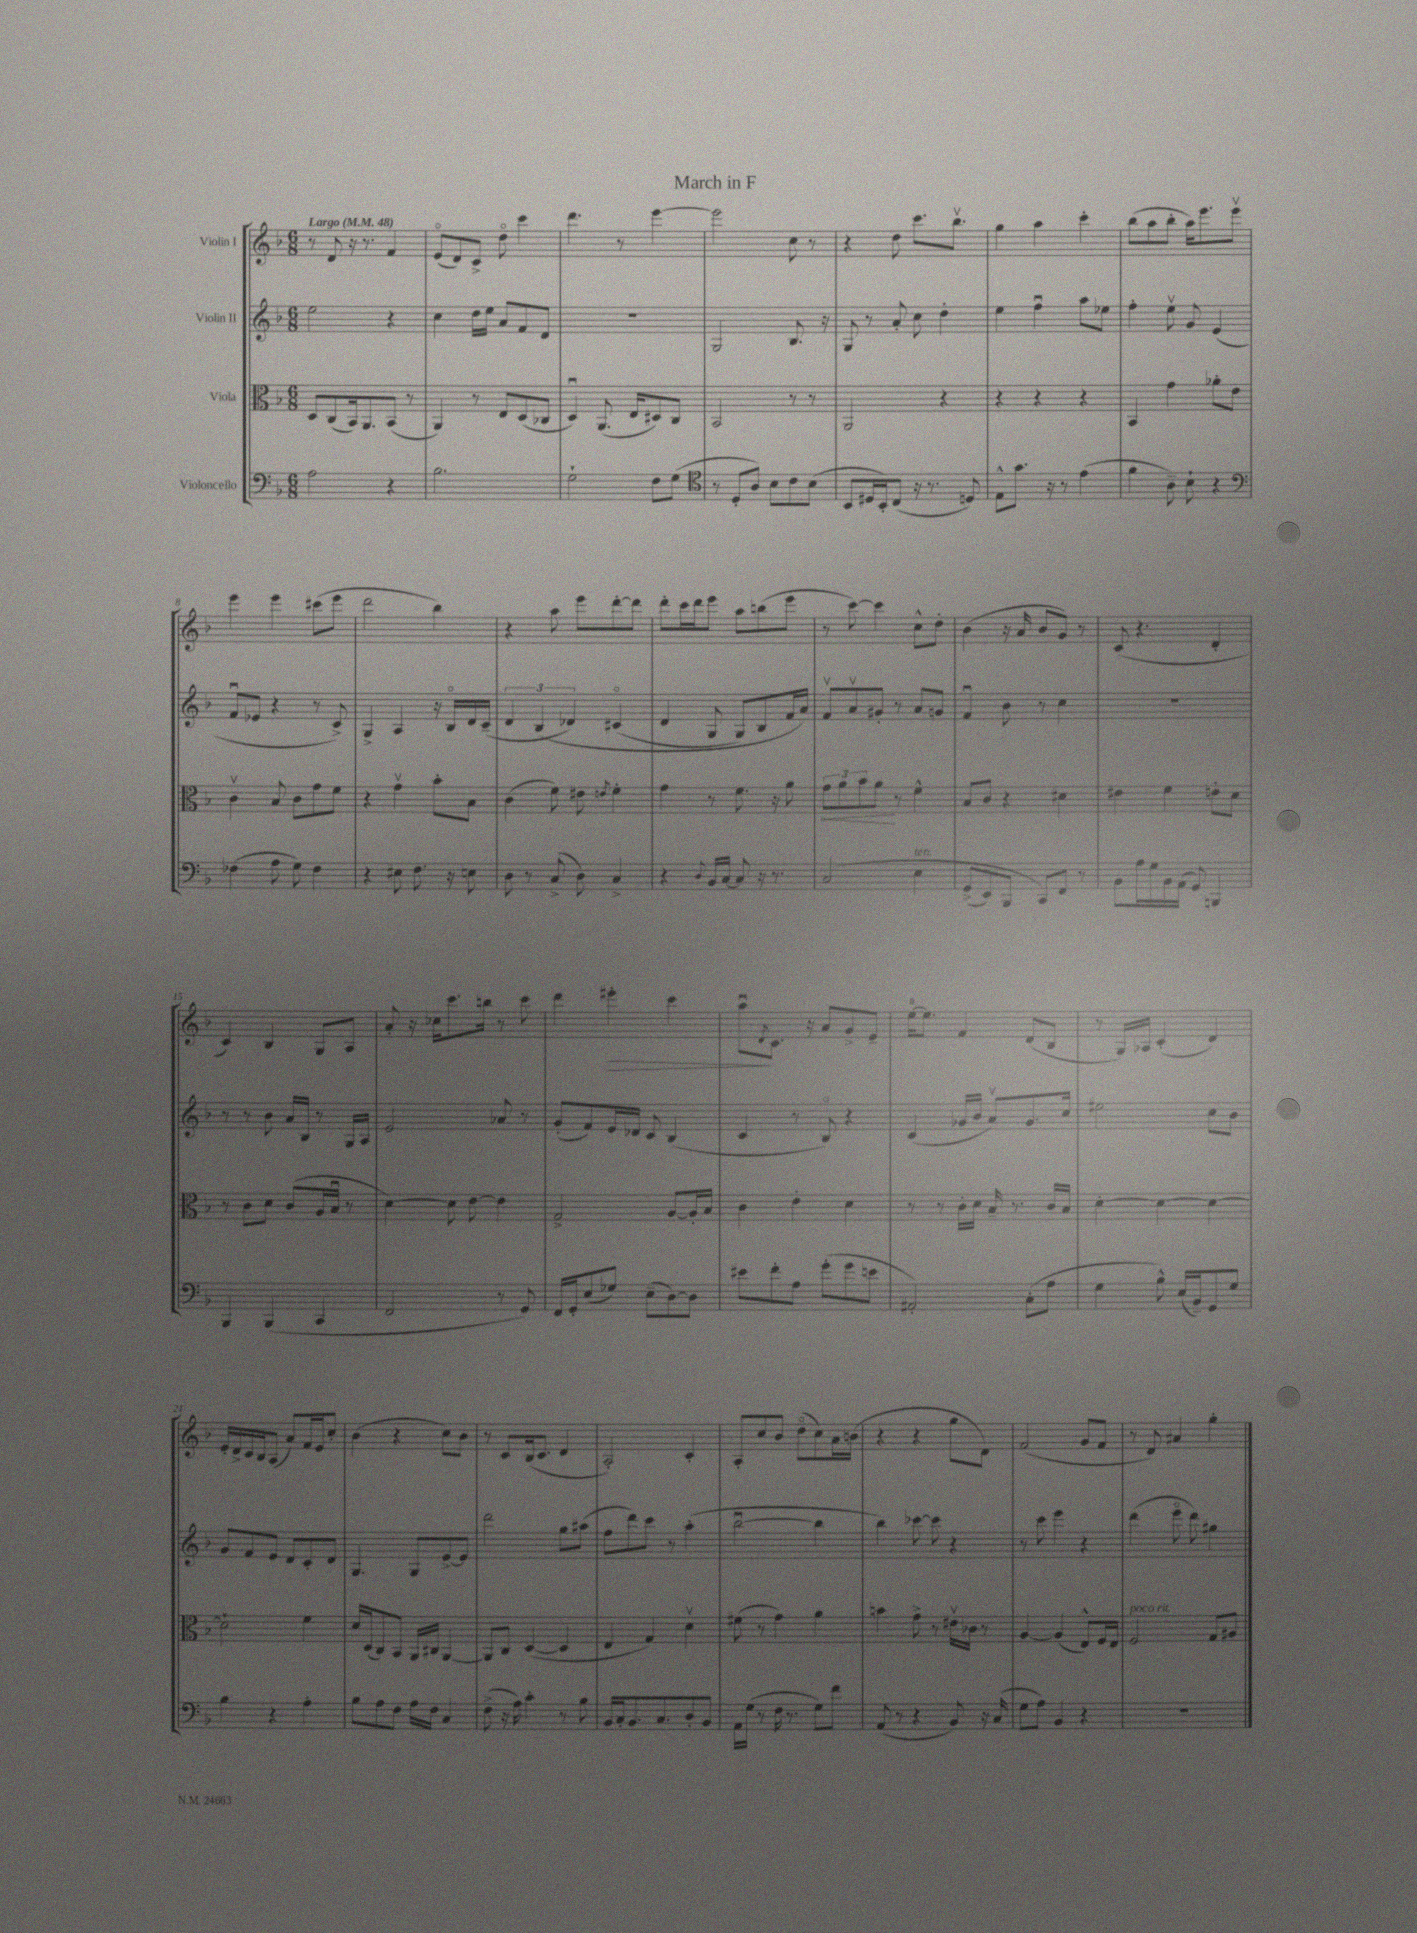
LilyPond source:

\header { title = "March in F" }
<<
\new StaffGroup <<
\new Staff = "s0" \with { instrumentName = "Violin I" } {
    \clef treble \key f \major \numericTimeSignature \time 6/8 \tempo "Largo" 4 = 48
    r8 d'8 r16 r8. f'4 |
    e'8\flageolet( d'8) c'8-> d''8\flageolet c'''4 |
    d'''4. r8 e'''4~ |
    e'''2 c''8 r8 |
    r4 d''8 c'''8. bes''8.\upbow |
    g''4 a''4 c'''4-. |
    bes''8( a''8 bes''8-. a''16) e'''8. e'''8\upbow |
    e'''4 e'''4 cis'''8( e'''8 |
    d'''2 bes''4) |
    r4 a''8 e'''8 d'''8~-. d'''8 |
    d'''8-. c'''16 d'''16 e'''8 a''8 b''8( e'''8 |
    r8 c'''8~) c'''4 c''8-^ d''8-. |
    bes'4( r16 a'16 bes'8 g'8) r8 |
    c'8( r4. d'4-. |
    c'4) bes4 g8 a8 |
    a'8-. r16 ces''16 c'''8. b''16 r8 c'''8 |
    d'''4 eis'''4-.\> c'''4 |
    a''8\downbow\! \acciaccatura { d'8 } c'8. r16 a'8 g'8-> e'8-- |
    e''16-0~ e''8. f'4 d'8( bes8 |
    r8 g16) aes16 c'4-.( d'4) |
    e'16-. d'16-> c'16 bes16 a8( a'8) f'16 e'16 c''8-. |
    bes'4( r4 c''8) bes'8 |
    r8 c'8 bes16( c'8. d'4 |
    a2-.) c'4-. |
    a8-. c''8 bes'8 d''8\flageolet( c''8) a'16 b'16( |
    r4 r4 g''8 d'8) |
    f'2( g'8 f'8 |
    r8 d'8) ais'4 g''4-. \bar "|." |
}
\new Staff = "s1" \with { instrumentName = "Violin II" } {
    \clef treble \key f \major \numericTimeSignature \time 6/8
    e''2 r4 |
    c''4 d''16 e''16 a'8 f'8 d'8 |
    R2. |
    g2 bes8. r16 |
    g8 r8 a'8-. c''8 d''4-. |
    e''4 f''4\downbow a''8 ees''8 |
    f''4-. e''8\upbow g'8 e'4( |
    f'8\downbow ees'8 r4 r8 c'8->) |
    g4-> a4 r16 bes16\flageolet d'16 c'16--( |
    \tuplet 3/2 { d'4 bes4\( des'4) } cis'4\flageolet( |
    d'4 g8 g8) bes8 f'16 a'16\) |
    f'8\upbow a'8\upbow gis'8-. r8 a'8 g'8 |
    f'4\downbow bes'8 r8 c''4 |
    R2. |
    r8 r8 bes'8 a'16 bes16 r8 g16 a16 |
    e'2 aes'8 r8 |
    g'8-.( f'8) e'16 des'16 c'8 bes4( |
    c'4 r8 bes8\flageolet) r4 |
    c'4( ges'16 bes'16 a'8\upbow) ges'8. c''16 |
    eis''2 c''8 bes'8 |
    g'8 f'8 e'8 d'8 c'8-. d'8 |
    g4. g8 e'8~-> e'8 |
    d'''2 g''8 ais''8( |
    f''8 d'''8) c'''8 r8 a''4-.( |
    bes''2~\downbow bes''4 |
    bes''4) ces'''8~ ces'''8 r4 |
    r8 c'''8 e'''4 r4 |
    d'''4( e'''8\flageolet d'''8) gis''4 \bar "|." |
}
\new Staff = "s2" \with { instrumentName = "Viola" } {
    \clef alto \key f \major \numericTimeSignature \time 6/8
    d8 c8( bes,16) a,8. bes,8( r8 |
    a,4) r8 e8 d8( ces8 |
    d4\downbow) a,8.( e16 dis8) c8 |
    bes,2 r8 r8 |
    a,2 r4 |
    r4 r4 r4 |
    bes,4 g'4 aes'8-. e'8 |
    c'4\upbow bes8 c'8 g'8 f'8 |
    r4 g'4\upbow bes'8-. bes8 |
    c'4( f'8) eis'8 \acciaccatura { e'8 } f'4-. |
    g'4 r8 f'8. r16 a'8 |
    \tuplet 3/2 { \once \override Hairpin.circled-tip = ##t g'8\< a'8 bes'8 } a'8\! r8 f'4-^ |
    bes8 c'8 r4 dis'4 |
    eis'4 f'4 e'8-. d'8 |
    r8 c'8 d'8 c'8( a16 bes16\downbow r8 |
    d'4~) d'8 e'8~ e'4 |
    g2-> a8~ a16-. bes16 |
    c'4 e'4-. d'4 |
    r8 r8 c'16-. d'16 bes16-- r8. c'16 bes16 |
    d'4~-. d'4~ d'4~ |
    d'2-! f'4 |
    d'16 d16( c8) bes,8 a,16 cis16 a,4~ |
    a,8 c8 d4~( d4 |
    e4 g4) d'4\upbow |
    fis'8( r8 g'4) a'4 |
    b'4 g'8-> r8 eis'16\upbow ces'16 r8 |
    a4~ a4( e8-^) f16 e16 |
    f2^\markup { \italic "poco rit." } g8 ais8 \bar "|." |
}
\new Staff = "s3" \with { instrumentName = "Violoncello" } {
    \clef bass \key f \major \numericTimeSignature \time 6/8
    a2 r4 |
    bes2. |
    g2-! f8 g8( |
    \clef tenor r8 d8-. a8) bes8 c'8 bes8( |
    bes,8 dis16 bes,16-.) c8( r16 r8. d8) |
    e8-^ g'8. r16 r8 e'4( |
    f'4 a8--) bes8-! r4 |
    \clef bass fes4( a8 g8) fes4 |
    r4 eis8 f8. r16 e8 |
    d8 r8 c8->( d8) c4-> |
    r4 \appoggiatura { d8 } bes,16 c16~ c8 r16 r8. |
    c2\( e4^\markup { \italic "ten." } |
    g,8->( e,8) bes,,8 c,8\) f,8 r8 |
    bes,8 a16 g16 bes,16 a,16( g,8) b,,4 |
    bes,,4 bes,,4( c,4 |
    f,2 r8 g,8) |
    f,16 g,16-. e8( ges8) e8--( d8~) d8 |
    eis'8 f'8-. a8 g'8-.( g'8 e'8 |
    ais,2-.) c8-.( a8 |
    g4 bes8-^) e16( bes,16--) g,8 g8 |
    bes4 r4 a4-. |
    bes8 a8 f8 a16 f16 c4 |
    f8->( r16 a16) c'4-. r8 bes8 |
    bes,16 c16-. bes,8. c8. d8-. bes,8 |
    a,16 g16( r8 f16 r8. g8) f'8 |
    a,8( r8 r4 bes,8) r16 c16( |
    g8 a8) bes,4 r4 |
    R2. \bar "|." |
}
>>
>>
